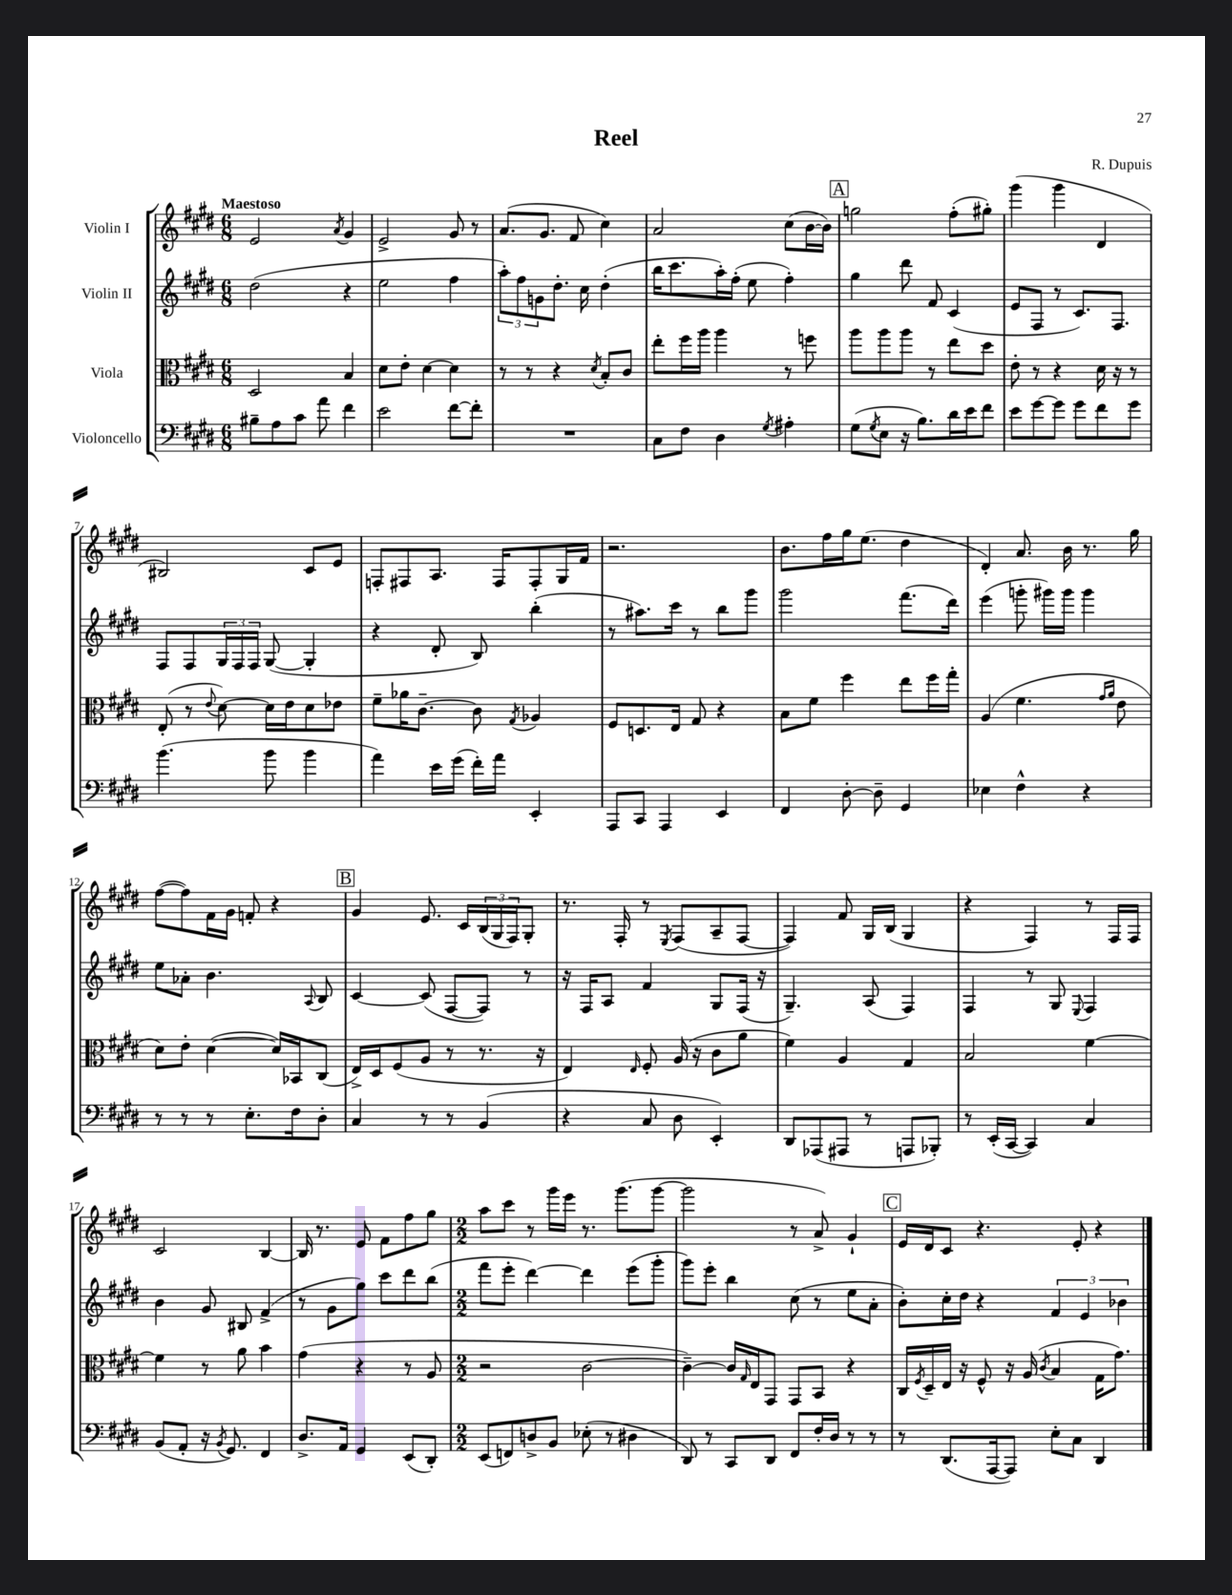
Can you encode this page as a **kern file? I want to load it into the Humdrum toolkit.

**kern	**kern	**kern	**kern
*staff4	*staff3	*staff2	*staff1
*clefF4	*clefC3	*clefG2	*clefG2
*k[f#c#g#d#]	*k[f#c#g#d#]	*k[f#c#g#d#]	*k[f#c#g#d#]
*M6/8	*M6/8	*M6/8	*M6/8
8B#~\L	2D#/	(2dd#\	2e/
8A\	.	.	.
8c#\J	.	.	.
8a\	.	.	.
.	.	.	8qa/
4f#\	4B/	4r	4g#/
=	=	=	=
2e\	8d#\L	2ee\	2e^/
.	8e'\J	.	.
.	[4d#\	.	.
[8f#\L	4d#\]	4ff#\	8g#/
8f#'\]J	.	.	8r
=	=	=	=
2.r	8r	12aa'\L)	(8.a/L
.	.	12ff#\	.
.	8r	.	.
.	.	12g\	.
.	.	.	8.g#/J
.	4r	8.dd#'\J	.
.	.	.	8f#/
.	.	16cc#\	.
.	8qd#/	.	.
.	8B'/L	(4dd#'\	4cc#\)
.	8c#/J	.	.
=	=	=	=
8C#\L	8ee'\L	16bb\LK	2a/
.	.	8.ccc#\	.
8F#\J	16ff#\L	.	.
.	16aa\JJ	.	.
4D#\	4aa\	16aa'\L)	.
.	.	(16ff#'\JJ	.
.	.	8ee\	.
8qG#/	.	.	.
4A#'\	8r	4ff#'\)	(8cc#\L
.	8ff\	.	[16b\L
.	.	.	16b\]JJ)
=	=	=	=
(8G#\L	8aa\L	4gg#\	2gg\
8qG#/	.	.	.
8E\J	8aa\	.	.
16r	8aa\J	8ddd#\	.
8.B\L)	.	.	.
.	8r	8f#/	.
16d#\L	8ee\L	(4c#/	(8ff#'\L
16e\J	.	.	.
8f#\J	8dd#\J	.	8gg#'\J)
=	=	=	=
8e\L	8e'\	8e/L	(4ggg#\
[8g#\	8r	8F#/J	.
8g#\]J	4r	8r	4ggg#\
8g#\L	.	8.c#/L)	.
8f#\	16d#\	.	4d#/
.	16r	8.F#/J	.
8g#\J	8r	.	.
=	=	=	=
(4.b\	(8E'/	8F#/L	2B#/)
.	8r	8F#/	.
.	8qqe/	.	.
.	[8d#\)	24G#/L	.
.	.	24F#/	.
.	.	24F#/JJ	.
8b\	16d#\]LL	([8G#/	.
.	16e\J	.	.
4b\	8d#\	4G#'/]	8c#/L
.	8e-\J	.	8e/J
=	=	=	=
4a\)	8f#~\L	4r	8F'/L
.	16a-\K	.	8F#/
.	[8.c#~\J	.	.
16e\LL	.	8d#'/	8.A/J
(16g#\JJ	.	.	.
16f#'\LL)	8c#\]	8B/)	.
16a\JJ	.	.	16F#/LK
.	8qG#/	.	.
4EE'/	4A-/	(4bb'\	8F#'/
.	.	.	16G#/L
.	.	.	16f#/JJ
=	=	=	=
8AAA/L	8F#/L	8r	2.r
8CC#/J	8.D/	8.aa#\L)	.
4AAA/	.	.	.
.	16E/Jk	16ccc#\Jk	.
.	8G#/	8r	.
4EE/	4r	8bb\L	.
.	.	8ggg#\J	.
=	=	=	=
4FF#/	8B\L	2ggg#\	8.b\L
.	8f#\J	.	.
.	.	.	16ff#\L
[8D#'\	4ff#\	.	16gg#\J
.	.	.	(8.ee\J
8D#~\]	.	.	.
4GG#/	8ee\L	(8.fff#\L	4dd#\
.	16ff#\L	.	.
.	16gg#'\JJ	16ddd#\Jk)	.
=	=	=	=
4E-\	(4A/	(4eee\	4d#'/)
4F#^^\	4.f#\	8ggg'\	8.a/
.	.	16ggg#\LL)	.
.	.	16ggg#\JJ	16b\
4r	.	4ggg#\	8.r
.	16qqg#/LL	.	.
.	16qqa/JJ	.	.
.	8e\	.	.
.	.	.	16gg#\
=	=	=	=
8r	8d#\L)	8ee\L	([8ff#\L
8r	8e'\J	8a-'\J	8ff#\])
8r	([4d#\	4.b\	16f#\L
.	.	.	16g#\JJ
8.E'\L	.	.	8f'/
.	16d#/]LL)	.	4r
16F#\k	16BB-/J	.	.
.	.	8qqA/	.
8D#'\J	(8C#/J	8B/	.
=	=	=	=
4C#/	16E^/LL)	[4c#/	4g#/
.	16D#/J	.	.
.	(8F#/	.	.
8r	8A/J	(8c#/]	8.e/
8r	8r	[8F#/L	.
.	.	.	16c#/LL
(4BB/	8.r	8F#/]J)	(24B/
.	.	.	24G#/
.	.	.	24F#/J)
.	.	8r	8G#'/J
.	16r	.	.
=	=	=	=
4r	4E/)	16r	8.r
.	.	16F#/LK	.
.	.	8A/J	.
.	.	.	16F#'/
.	16qqE/	.	.
8C#/	8F#'/	4f#/	8r
.	.	.	8qE/
8D#\	(16A/	.	(8F#/L
.	16r	.	.
4EE'/)	8c#\L	8G#/L	8A~/
.	8a\J	(16F#/Jk	[8F#/J
.	.	16r	.
=	=	=	=
8DD#/L	4f#\)	4.G#~/)	4F#/])
(8AAA-/	.	.	.
8AAA#/J	4A/	.	8f#/
8r	.	(8A/	16G#/LL
.	.	.	(16B/JJ
8AAA/L	4G#/	4F#/)	4G#/
8BBB-'/J)	.	.	.
=	=	=	=
8r	2B/	4F#/	4r
(16EE'/LL	.	.	.
[16CC#/JJ	.	.	.
4CC#/])	.	8r	4F#/)
.	.	8G#/	.
.	.	8qqE/	.
4C#/	[4f#\	4F#/	8r
.	.	.	16F#/LL
.	.	.	16F#/JJ
=	=	=	=
(8BB/L	4f#\]	4b\	2c#/
8AA'/J	.	.	.
16r	8r	8g#/	.
8qBB/	.	.	.
8.GG#/)	.	.	.
.	8a\	8B#/	.
4FF#/	4b\	(4f#^/	[4B/
=	=	=	=
8.D#^/L	(4g#\	8r	16B/]
.	.	.	8.r
.	.	8g#\L	.
16AA/Jk	.	.	.
4GG#/	4r	8gg#\J)	8e/
.	.	8ccc#\L	8f#\L
(8EE/L	8r	8ddd#\	8ff#\
8DD#'/J)	8A/	(8bb\J	8gg#\J
=	=	=	=
*M2/2	*M2/2	*M2/2	*M2/2
(8EE/L	2r	8fff#\L	8aa\L
8FF/)	.	8eee'\J	8ccc#\J
8D^/	.	[4ddd#\)	8r
8BB/J	.	.	16ggg#\LL
.	.	.	16eee\JJ
(8E-'\	[2c#\	4ddd#\]	8.r
8r	.	.	.
.	.	.	(8.ggg#\L
4D#\	.	(8eee\L	.
.	.	8ggg#'\J	[8ggg#\J
=	=	=	=
8DD#/)	4c#~\_)	8ggg#\L)	2ggg#\]
8r	.	8eee'\J	.
8CC#/L	16c#/]LL	4bb\	.
.	16qqG#/	.	.
.	16E/J	.	.
8DD#/J	8GG#/J	.	.
8FF#/L	8GG#/L	(8cc#\	8r
16F#'/L	8BB/J	8r	8a^/)
16D#/JJ	.	.	.
8r	4r	8ee\L	4g#`/
8r	.	8a'\J	.
=	=	=	=
8r	16C#/LL	8b'\L)	16e/LL
.	8qF#/	.	.
.	16D#~/	.	16d#/J
(8.DD#/L	16E/JJ	16cc#'\L	8c#/J
.	16r	16dd#\JJ	.
.	8F#^^/	4r	4.r
[16AAA/k	.	.	.
8AAA/]J)	16r	.	.
.	(16A/	.	.
.	8qc#/	.	.
8E'\L	4B/	6f#/	.
8C#\J	.	.	8e'/
.	.	6e/	.
4DD#/	16G#\LK	.	4r
.	8.g#\J)	.	.
.	.	6b-\	.
==	==	==	==
*-	*-	*-	*-
